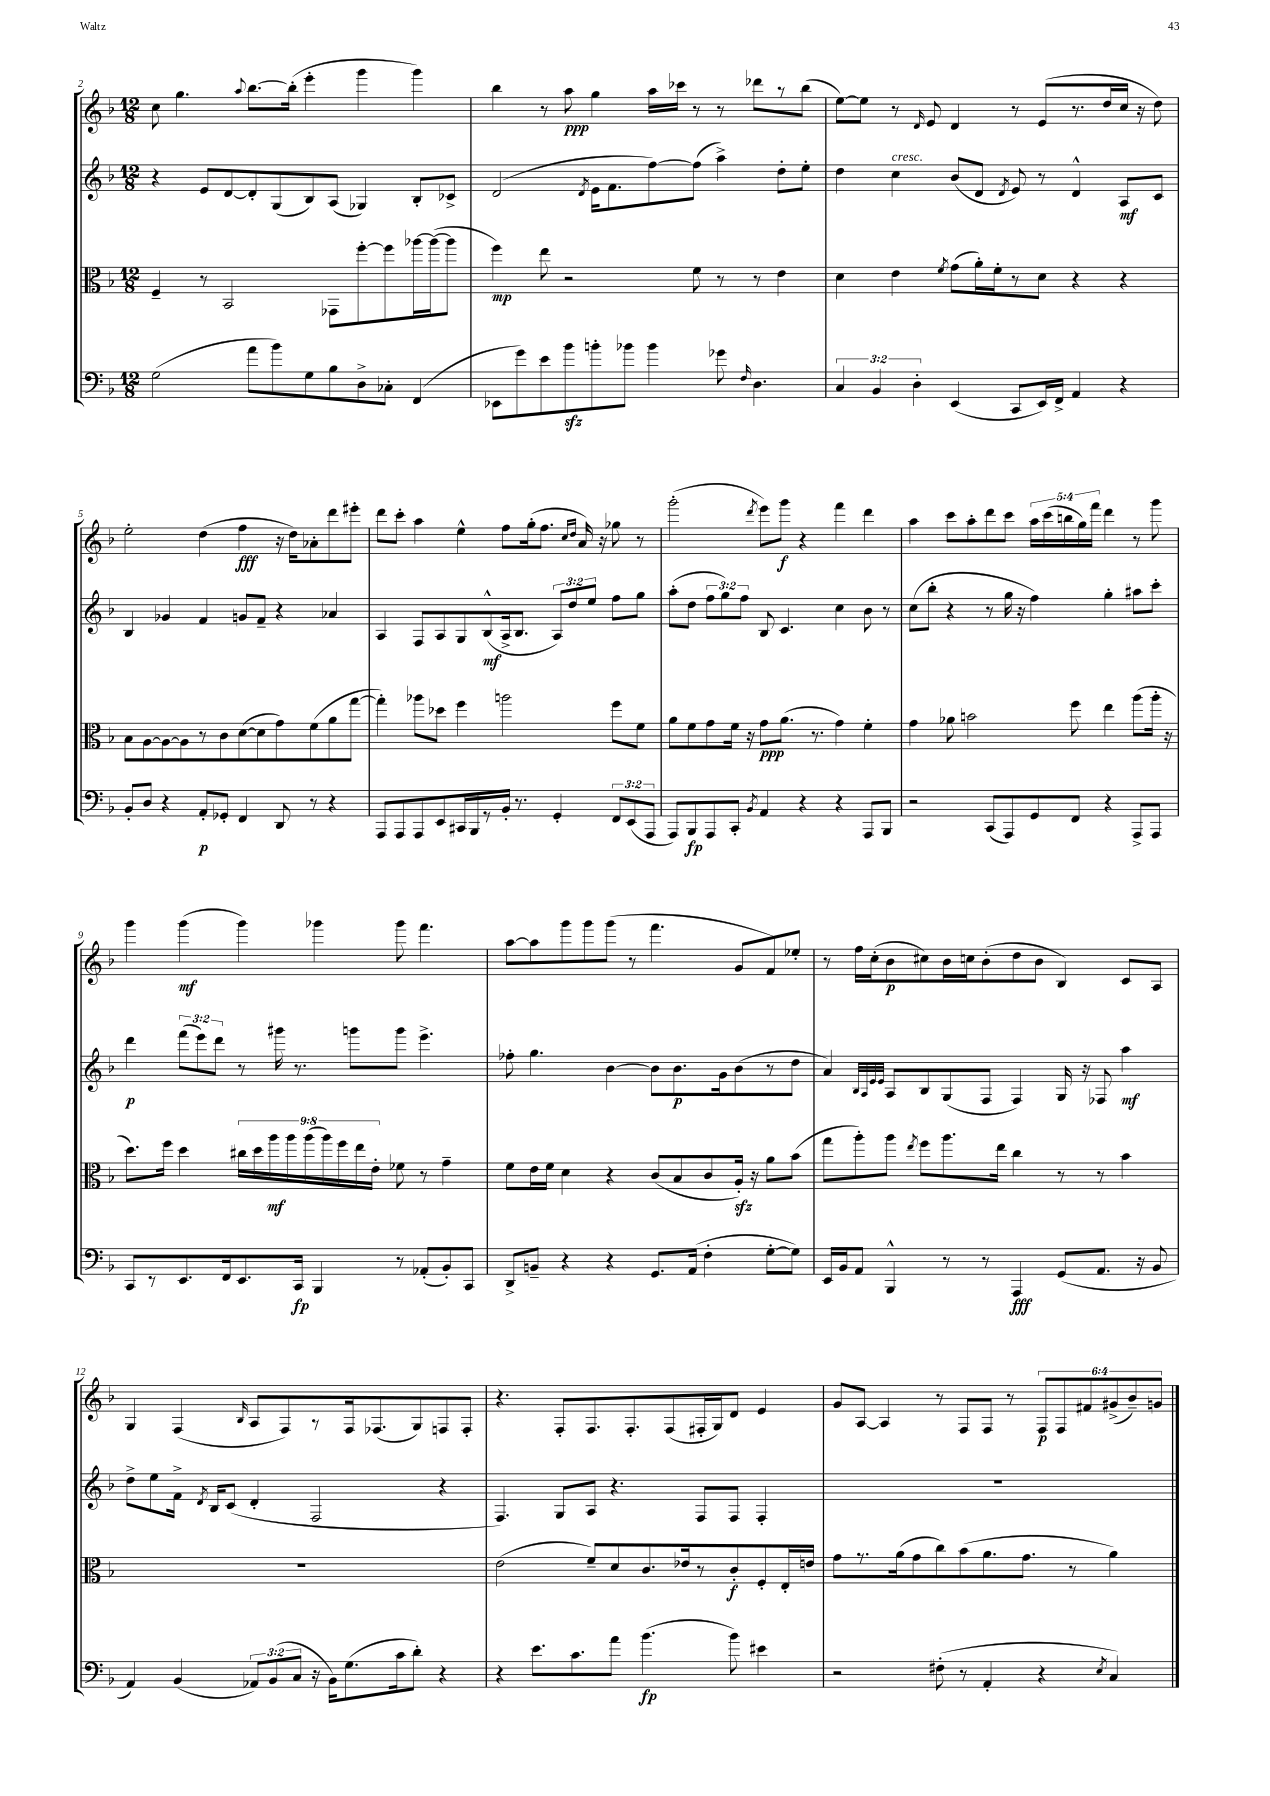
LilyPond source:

<<
\new StaffGroup <<
\new Staff = "s0" {
    \clef treble \key f \major \numericTimeSignature \time 12/8 \override Staff.TupletNumber.text = #tuplet-number::calc-fraction-text
    \autoBeamOff c''8 g''4. \appoggiatura { a''8 } bes''8.[~ bes''16]-.( e'''4-. g'''4 g'''4) |
    bes''4 r8 a''8\ppp g''4 a''16[ ces'''16] r8 r8 des'''8[ r8 bes''8]( |
    e''8[~) e''8] r8 \grace { d'16 } e'8 d'4 r8 e'8[( r8. d''16 c''16] r16 d''8) |
    e''2-. d''4( f''4\fff r16 d''16[) aes'8-. d'''8 eis'''8]-. |
    d'''8[ c'''8]-. a''4 e''4-^ f''8[ g''16-.( f''8.] \grace { c''16[ d''16] } a'16) r16 ges''8 r8 |
    g'''2-.( \acciaccatura { d'''8 } e'''8[) g'''8]\f r4 f'''4 d'''4 |
    a''4 c'''8[ a''8-. d'''8 c'''8] \tuplet 5/4 { a''16[ c'''16( b''16 g''16) f'''16] } d'''4 r8 g'''8 |
    g'''4 g'''4\mf( g'''4) ges'''4 ges'''8 f'''4. |
    a''8[~ a''8 g'''8 g'''8 g'''8]( r8 f'''4. g'8[ f'8) ees''8]-. |
    r8 f''16[ c''16-.( bes'8\p cis''8) bes'16 c''16 bes'8-.( d''8 bes'8] bes4) c'8[ a8] |
    g4 f4( \grace { bes16 } a8[ f8) r8 f16 fes8.( g8) f8 f8]-. |
    r4. f8[-. f8. f8.-. f8( fis16-. g16) d'8] e'4 |
    g'8[ a8]~ a4 r8 f8[ f8] r8 \tuplet 6/4 { f8[\p f8 fis'8 gis'8->( bes'8--) g'8] } \bar "|." |
}
\new Staff = "s1" {
    \clef treble \key f \major \numericTimeSignature \time 12/8 \override Staff.TupletNumber.text = #tuplet-number::calc-fraction-text
    \autoBeamOff r4 e'8[ d'8~ d'8-. g8( bes8) a8]( ges4) bes8[-. ces'8]-> |
    d'2( \acciaccatura { d'8 } e'16[ f'8. f''8~) f''8]( a''4->) d''8[-. e''8]-. |
    d''4 c''4^\markup { \italic "cresc." } bes'8[( d'8] \acciaccatura { d'8 } e'8) r8 d'4-^ a8[\mf c'8] |
    bes4 ges'4 f'4 g'8[ f'8]-- r4 aes'4 |
    a4 f8[ a8 g8 bes8-^\mf( a16-> bes8.] \tuplet 3/2 { a8[) d''8 e''8] } f''8[ g''8] |
    a''8[-.( d''8] \tuplet 3/2 { f''8[ g''8) f''8] } bes8 c'4. c''4 bes'8 r8 |
    c''8[( bes''8]-. r4 r8 g''16 r16 f''4) g''4-. ais''8[ c'''8]-. |
    d'''4\p \tuplet 3/2 { f'''8[( e'''8) d'''8] } r8 gis'''16 r8. g'''8[ g'''8] e'''4.-> |
    fes''8-. g''4. bes'4~ bes'8[ bes'8.\p g'16 bes'8( r8 d''8] |
    a'4) \grace { bes32[ a32 e'32 e'32] } a8[ bes8 g8( f8] f4) g16 r16 fes8 a''4\mf |
    d''8[-> e''8 f'16]-> \acciaccatura { d'8 } bes16[ c'8]( d'4-. f2 r4 |
    f4.) g8[ a8] r4. f8[ f8] f4-. |
    R1. \bar "|." |
}
\new Staff = "s2" {
    \clef alto \key f \major \numericTimeSignature \time 12/8 \override Staff.TupletNumber.text = #tuplet-number::calc-fraction-text
    \autoBeamOff f4-- r8 bes,2 ges,8[ f''8~-. f''8 aes''16~ aes''16~( aes''8] |
    f''4\mp) e''8 r2 f'8 r8 r8 e'4 |
    d'4 e'4 \acciaccatura { f'8 } g'8[( a'16-.) f'16-. r8 d'8] r4 r4 |
    bes8[ a8~ a8~ a8 r8 c'8 d'8~( d'8 g'8) f'8( a'8 g''8]~ |
    g''4-.) aes''8[ des''8] f''4 a''2 f''8[ f'8] |
    a'8[ f'8 g'8 f'16] r16 g'8[\ppp a'8.]( r8. g'4) f'4-. |
    g'4 aes'8 b'2 f''8 e''4 a''8[( a''16]-. r16 |
    d''8.[) f''16] d''4 \tuplet 9/8 { cis''16[ d''16 a''16\mf a''16 a''16( a''16) f''16 e''16 e'16]-. } fes'8 r8 g'4-- |
    f'8[ e'16 f'16] d'4 r4 c'8[( bes8 c'8 a16]-.\sfz) r16 a'8[ bes'8]( |
    g''8[ a''8-.) a''8] \acciaccatura { e''8 } f''8[ a''8. e''16] c''4 r8 r8 bes'4 |
    R1. |
    e'2( f'8[--) d'8 c'8. ees'16 r8 c'8-.\f f8-. e16-. e'16] |
    g'8[ r8. a'16( g'8 c''8) bes'8( a'8. g'8.] r8 a'4) \bar "|." |
}
\new Staff = "s3" {
    \clef bass \key f \major \numericTimeSignature \time 12/8 \override Staff.TupletNumber.text = #tuplet-number::calc-fraction-text
    \autoBeamOff g2( a'8[ bes'8) g8 bes8 d8-> ces8]-. f,4( |
    ees,8[ g'8) e'8 bes'8\sfz b'8-. bes'8] bes'4 ges'8 \grace { f16 } d4. |
    \tuplet 3/2 { c4 bes,4 d4-. } e,4( c,8[ e,16) f,16]-> a,4 r4 |
    bes,8[-. d8] r4 a,8[-.\p ges,8]-. f,4 d,8 r8 r4 |
    a,,8[ a,,8 a,,8 e,8 cis,16 bes,,16 r8 bes,16]-. r8. g,4-. \tuplet 3/2 { f,8[ e,8( a,,8] } |
    a,,8[) bes,,8\fp a,,8 c,8]-. \acciaccatura { bes,8 } a,4 r4 r4 a,,8[ bes,,8] |
    r2 c,8[( a,,8) g,8 f,8] r4 a,,8[-> a,,8] |
    c,8[ r8 e,8. f,16 e,8. c,16]\fp bes,,4 r8 aes,8[-.( bes,8-.) c,8] |
    d,8[-> b,8]-- r4 r4 g,8.[ a,16]( f4-. g8[~-. g8]) |
    e,16[ bes,16 a,8] bes,,4-^ r8 r8 a,,4\fff g,8[( a,8.] r16 bes,8 |
    a,4) bes,4( \tuplet 3/2 { aes,8[) bes,8( c8] } r16 bes,16[) g8.( c'16 d'8]-.) r4 |
    r4 e'8.[ c'8. a'8] bes'4.\fp( bes'8) eis'4 |
    r2 fis8-.( r8 a,4-. r4 \acciaccatura { e8 } c4) \bar "|." |
}
>>
>>
\layout { \context { \Score currentBarNumber = #2 } }
